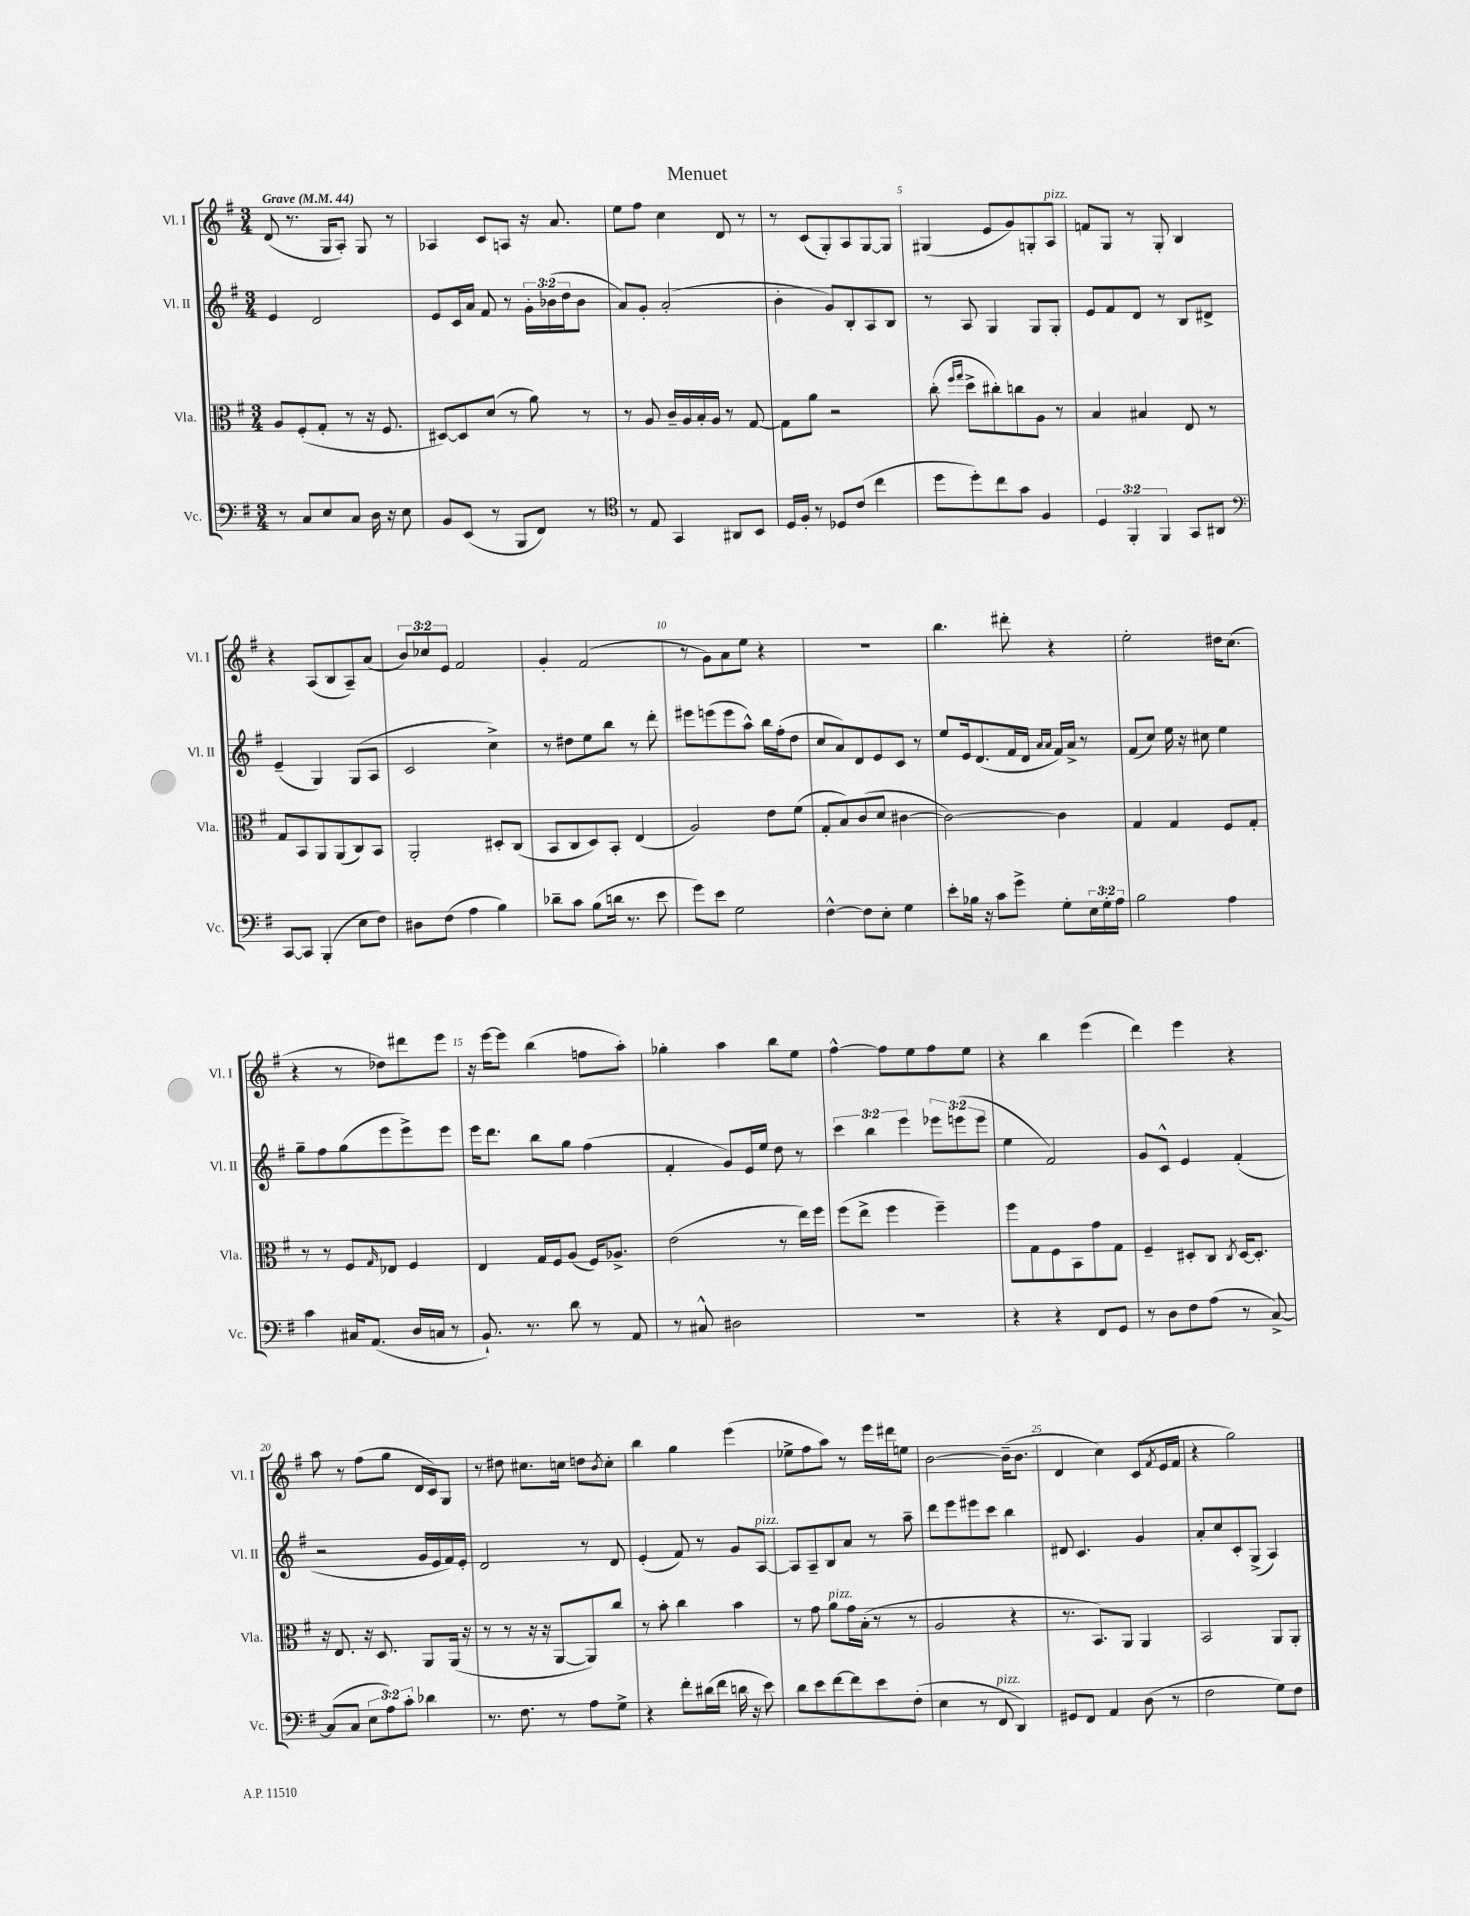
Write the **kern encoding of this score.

**kern	**kern	**kern	**kern
*staff4	*staff3	*staff2	*staff1
*clefF4	*clefC3	*clefG2	*clefG2
*k[f#]	*k[f#]	*k[f#]	*k[f#]
*M3/4	*M3/4	*M3/4	*M3/4
*MM44	*MM44	*MM44	*MM44
8r	8A	4e	(8d
8C	(8F#'	.	8.r
8E	8G'	2d	.
.	.	.	16G
8C	8r	.	8A')
16D	16r	.	8G
16r	8.F#	.	.
8E	.	.	8r
=	=	=	=
8BB	[8D#)	8e	4A-
(8EE	8D#]	16c	.
.	.	16a	.
8r	(8d	8f#	8c
8BBB	8r	8r	8A
8FF#)	8a)	24g'	16r
.	.	(24b-	.
.	.	.	8.a
.	.	24dd	.
8r	8r	8b-	.
=	=	=	=
*clefC4	*	*	*
8r	8r	8a)	8ee
8E	8A	8g'	8ff#
4GG	16c~	(2a'	4cc
.	16A	.	.
.	16B'	.	.
.	16A	.	.
8AA#	8r	.	8d
8BB	[8G	.	8r
=	=	=	=
16D	8G]	4b'	8r
16F#'	.	.	.
8r	8a	.	(8c
8D-	2r	8g)	8G')
(8c	.	8B'	8A
4cc	.	8A	[8G
.	.	8B	8G]
=	=	=	=
8dd	(8cc'	8r	(4G#
.	16qqff#	.	.
.	16qqgg	.	.
8dd')	8dd^	8A	.
8cc	8cc#')	4G	8e
8g	8cc	.	8g)
4F#	8A	8G	8G'
.	8r	8G'	8A
=	=	=	=
6D	4B	8e	8f
.	.	8f#	8G
6FF#'	.	.	.
.	4B#	8d	8r
6FF#	.	.	.
.	.	8r	8G'
8GG	8E	8B	4B
8AA#	8r	8d#^	.
=	=	=	=
*clefF4	*	*	*
[8CC	8G	(4e~	4r
8CC]	8BB	.	.
(4BBB'	8AA	4G)	(8A
.	(8AA	.	8B
8E	8C)	(8G	8A~)
8F#)	8BB	8A	(8a
=	=	=	=
8D#	2AA'	2c	12b)
.	.	.	12cc-
(8F#	.	.	.
.	.	.	12e
4A	.	.	2f#
4B)	8D#'	4cc^)	.
.	(8C	.	.
=	=	=	=
8d-~	8BB	8r	4g'
8c	8C	8dd#	.
(8B	8D)	8ee	(2f#
16d	8BB'	8bb	.
8.r	.	.	.
.	(4E	8r	.
8e	.	8ddd'	.
=	=	=	=
8g)	2A)	8eee#	8r
8e	.	(8eee	8g)
2G	.	8eee	8a
.	.	8aa^^)	8ee
.	8e	16bb	4r
.	.	(16ff#'	.
.	(8f#	8dd	.
=	=	=	=
[4F#^^	8G'	8cc	2.r
.	8B)	8a)	.
8F#]	(8c	8d	.
8E'	8d	8e	.
4G	[4c#	8c	.
.	.	8r	.
=	=	=	=
8e'	2c#_)	8ee	4.bb
16B-	.	16e	.
16r	.	(8.d	.
8c	.	.	.
8g^	.	16f#	8ddd#'
.	.	16d	.
.	.	16qqa	.
.	.	16qqa	.
8G'	4c#]	16f#)	4r
.	.	16a^	.
24E	.	8r	.
24G'	.	.	.
24A	.	.	.
=	=	=	=
2B	4G	(8f#	2ee'
.	.	8cc)	.
.	4G	16ee	.
.	.	16r	.
.	.	8cc#	.
4A	8F#	4ee	16dd#
.	.	.	(8.cc
.	8G'	.	.
=	=	=	=
4c	8r	8gg~	4r
.	8r	8ff#	.
16C#	8F#	(8gg	8r
(8.AA	.	.	.
.	16qqG	.	.
.	8E-	8eee	8dd-)
16D	4F#	8eee^)	8ddd#
16C	.	.	.
8r	.	8eee	8eee
=	=	=	=
8.BB`)	4E	16eee	16r
.	.	8.ddd	[16eee
.	.	.	8eee]
8.r	.	.	.
.	16G	8bb	(4bb
.	16F#	.	.
8d	(8A	8gg	.
8r	16F#)	(4ff#	8ff
.	8.A-^	.	.
8AA	.	.	8aa')
=	=	=	=
8r	(2e	4f#'	4gg-'
8C#^^	.	.	.
2D#	.	8g)	4aa
.	.	16e	.
.	.	16ee	.
.	8r	8dd	8bb
.	16ee)	8r	8ee
.	16ff#	.	.
=	=	=	=
2.r	(8ff#	6ccc	[4ff#^^
.	8ee^	.	.
.	.	6bb	.
.	4ff#	.	8ff#]
.	.	6eee	.
.	.	.	8ee
.	4ff#~)	12eee-	8ff#
.	.	(12eee	.
.	.	.	8ee
.	.	12eee	.
=	=	=	=
4r	8ff#	4ee	4r
.	8G	.	.
4r	8F#	2f#)	4bb
.	8BB	.	.
8FF#	8g	.	(4eee
8GG	8G	.	.
=	=	=	=
8r	4F#~	8g	4ddd)
8D	.	8c^^	.
8F#	8D#'	4e	4eee
(8A	8C	.	.
.	8qC	.	.
8r	[16D#	(4f#'	4r
.	8.D#']	.	.
[8C^)	.	.	.
=	=	=	=
(8C]	16r	2r	8aa
.	8.E	.	.
8C	.	.	8r
12E	16r	.	(8ff#
.	8.D	.	.
12A)	.	.	.
.	.	.	8gg
12c'	.	.	.
4d-	8AA	16g	16d
.	.	16e	16c)
.	(16AA	16f#)	8G
.	16r	16e'	.
=	=	=	=
8.r	8r	2d	8r
.	8r	.	8dd#
8.F#	.	.	.
.	16r	.	8.cc#
.	16r	.	.
8r	[8AA	.	.
.	.	.	16cc
8A	8AA])	8r	8dd
.	.	.	8qb
8G^	8cc	8d	8cc'
=	=	=	=
4r	8r	(4e'	4bb
.	8b'	.	.
8f#'	4cc	8f#)	4gg
(16d#	.	8r	.
16f#	.	.	.
16d	4b	8g	(4eee
16r	.	.	.
8e)	.	[8A	.
=	=	=	=
8d	8r	8A]	8ee-^
8e	8g	8A~	8ff#
[8f#	8a	8B	8aa)
8f#]	16g	8a	8r
.	(16B'	.	.
8e	8r	8r	16eee
.	.	.	16ddd#
(8F#'	8r	8aa~	8ee
=	=	=	=
4E	2A	8ddd	[2b
.	.	8eee	.
8r	.	8eee#	.
8FF#	.	8ccc	.
4DD)	4r	4bb	(16b~]
.	.	.	8.b
=	=	=	=
8GG#	8.r	8d#	4d
8FF#	.	4.c	.
.	8.BB)	.	.
4AA	.	.	4cc)
.	8AA	.	.
(8D	4AA	4g	(8c
.	.	.	8qf#
8r	.	.	16e
.	.	.	16f#
=	=	=	=
2F#	2BB	8a'	4r
.	.	8cc	.
.	.	8c'	2gg)
.	.	(8G^	.
8G)	8AA	4A)	.
8F#	8AA'	.	.
==	==	==	==
*-	*-	*-	*-
